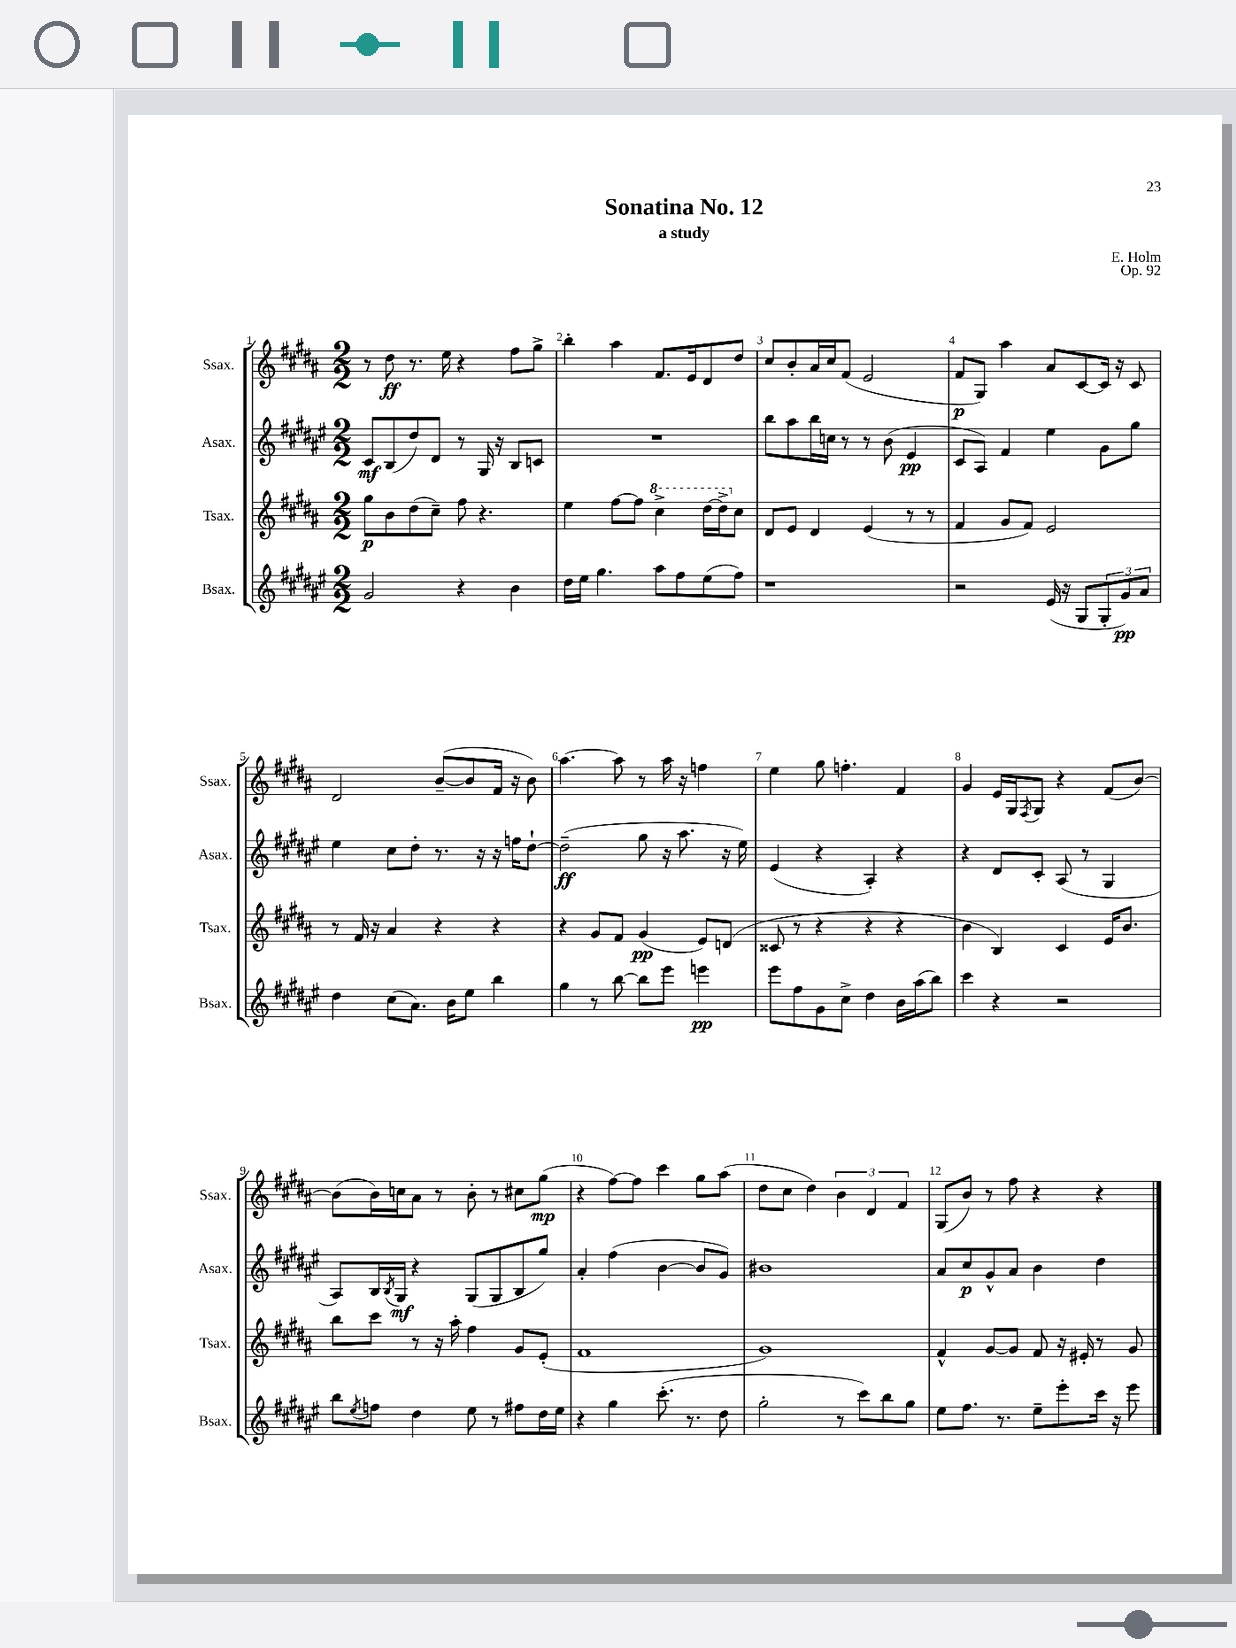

**kern	**dynam	**kern	**dynam	**kern	**dynam	**kern	**dynam
*part4	*part4	*part3	*part3	*part2	*part2	*part1	*part1
*staff4	*staff4	*staff3	*staff3	*staff2	*staff2	*staff1	*staff1
*I"Bsax.	*	*I"Tsax.	*	*I"Asax.	*	*I"Ssax.	*
*I'Bsax.	*	*I'Tsax.	*	*I'Asax.	*	*I'Ssax.	*
*clefG2	*	*clefG2	*	*clefG2	*	*clefG2	*
*k[f#c#g#d#a#e#]	*	*k[f#c#g#d#a#]	*	*k[f#c#g#d#a#e#]	*	*k[f#c#g#d#a#]	*
*M2/2	*	*M2/2	*	*M2/2	*	*M2/2	*
=1	=1	=1	=1	=1	=1	=1	=1
2g#/	.	8gg#\L	p	8c#/L	mf	8r	.
.	.	8b\	.	(8B/	.	8dd#\	ff
.	.	(8dd#\	.	8dd#/)	.	8.r	.
.	.	8cc#~\J)	.	8d#/J	.	.	.
.	.	.	.	.	.	16ee\	.
4r	.	8ff#\	.	8r	.	4r	.
.	.	4.r	.	16G#/	.	.	.
.	.	.	.	16r	.	.	.
4b\	.	.	.	8B/L	.	8ff#\L	.
.	.	.	.	8cn/J	.	8gg#^\J	.
=2	=2	=2	=2	=2	=2	=2	=2
16dd#\LL	.	4ee\	.	1r	.	4bb'\	.
16ee#\JJ	.	.	.	.	.	.	.
4.gg#\	.	.	.	.	.	.	.
.	.	[8ff#\L	.	.	.	4aa#\	.
.	.	8ff#\J]	.	.	.	.	.
*	*	*8va	*	*	*	*	*
8aa#\L	.	4ccc#^\	.	.	.	8.f#/L	.
8ff#\	.	.	.	.	.	.	.
.	.	.	.	.	.	16e/k	.
(8ee#\	.	[16ddd#\LL	.	.	.	8d#/	.
.	.	16ddd#^\J]	.	.	.	.	.
*	*	*X8va	*	*	*	*	*
8ff#\J)	.	8cc#\J	.	.	.	8dd#/J	.
=3	=3	=3	=3	=3	=3	=3	=3
1r	.	8d#/L	.	8bb\L	.	8cc#/L	.
.	.	8e/J	.	8aa#\	.	8b'/	.
.	.	4d#/	.	16bb\L	.	16a#/L	.
.	.	.	.	16ccn\JJ	.	16cc#/J	.
.	.	.	.	8r	.	(8f#/J	.
.	.	(4e/	.	8r	.	2e/	.
.	.	.	.	(8b\	.	.	.
.	.	8r	.	4e#/	pp	.	.
.	.	8r	.	.	.	.	.
=4	=4	=4	=4	=4	=4	=4	=4
2r	.	4f#/	.	8c#/L	.	8f#/L	p
.	.	.	.	8A#/J)	.	8G#/J)	.
.	.	8g#/L	.	4f#/	.	4aa#\	.
.	.	8f#/J)	.	.	.	.	.
(16e#/	.	2e/	.	4ee#\	.	8a#/L	.
16r	.	.	.	.	.	.	.
8G#/L	.	.	.	.	.	[8c#/	.
12G#'/	.	.	.	8g#\L	.	16c#/Jk]	.
.	.	.	.	.	.	16r	.
12g#/)	pp	.	.	.	.	.	.
.	.	.	.	8gg#\J	.	8c#/	.
12a#/J	.	.	.	.	.	.	.
!!LO:LB:g=z
=5	=5	=5	=5	=5	=5	=5	=5
4dd#\	.	8r	.	4ee#\	.	2d#/	.
.	.	16f#/	.	.	.	.	.
.	.	16r	.	.	.	.	.
(8cc#\L	.	4a#/	.	8cc#\L	.	.	.
8.a#\J)	.	.	.	8dd#'\J	.	.	.
.	.	4r	.	8.r	.	([8b~/L	.
16b\KL	.	.	.	.	.	.	.
8ee#\J	.	.	.	.	.	8b/]	.
.	.	.	.	16r	.	.	.
4bb\	.	4r	.	16r	.	16f#/Jk	.
.	.	.	.	16ffn\KL	.	16r	.
.	.	.	.	[8dd#`\J	.	8b\)	.
=6	=6	=6	=6	=6	=6	=6	=6
4gg#\	.	4r	.	(2dd#~\]	ff	[4.aa#\	.
8r	.	8g#/L	.	.	.	.	.
[8bb\	.	8f#/J	.	.	.	8aa#\]	.
8bb\L]	.	(4g#/	pp	8gg#\	.	8r	.
8eee#\J	.	.	.	16r	.	16aa#\	.
.	.	.	.	8.aa#\	.	16r	.
4eeen\	pp	8e/L)	.	.	.	4ffn\	.
.	.	(8dn/J	.	16r	.	.	.
.	.	.	.	16ee#\)	.	.	.
=7	=7	=7	=7	=7	=7	=7	=7
8eee#\L	.	8c##X/	.	(4e#/	.	4ee\	.
8ff#\	.	8r	.	.	.	.	.
8g#\	.	4r	.	4r	.	8gg#\	.
8cc#^\J	.	.	.	.	.	4.ffn'\	.
4dd#\	.	4r	.	4A#'/)	.	.	.
16b\LL	.	4r	.	4r	.	4f#/	.
(16aa#\J	.	.	.	.	.	.	.
8bb\J)	.	.	.	.	.	.	.
=8	=8	=8	=8	=8	=8	=8	=8
4ccc#\	.	4b\	.	4r	.	4g#/	.
4r	.	4B/)	.	8d#/L	.	16e/LL	.
.	.	.	.	.	.	16G#/J	.
.	.	.	.	.	.	8qF#/	.
.	.	.	.	8c#'/J	.	8G#/J	.
2r	.	4c#/	.	(8A#/	.	4r	.
.	.	.	.	8r	.	.	.
.	.	16e/KL	.	4G#/	.	(8f#/L	.
.	.	8.b/J	.	.	.	.	.
.	.	.	.	.	.	[8b/J)	.
!!LO:LB:g=z
=9	=9	=9	=9	=9	=9	=9	=9
8bb\L	.	8bb\L	.	8A#/L)	.	(8b\L]	.
8qee#/	.	.	.	.	.	.	.
8ffn\J	.	8ccc#\J	.	16B/L	.	16b\L)	.
.	.	.	.	8qB/	.	.	.
.	.	.	.	16G#/JJ	mf	16ccn\J	.
4dd#\	.	8r	.	4r	.	8a#\J	.
.	.	16r	.	.	.	8r	.
.	.	16aa#'\	.	.	.	.	.
8ee#\	.	4ff#\	.	(8G#/L	.	8b'\	.
8r	.	.	.	8G#/	.	8r	.
8ff#X\L	.	8g#/L	.	8B/	.	8cc#X\L	.
16dd#\L	.	(8e'/J	.	8gg#/J)	.	(8gg#\J	mp
16ee#\JJ	.	.	.	.	.	.	.
=10	=10	=10	=10	=10	=10	=10	=10
4r	.	1f#	.	4a#'/	.	4r	.
4gg#\	.	.	.	(4ff#\	.	[8ff#\L)	.
.	.	.	.	.	.	8ff#\J]	.
(8.ccc#'\	.	.	.	[4b\	.	4ccc#\	.
8.r	.	.	.	.	.	.	.
.	.	.	.	8b/L]	.	8gg#\L	.
8dd#\	.	.	.	8g#/J)	.	(8aa#\J	.
=11	=11	=11	=11	=11	=11	=11	=11
2gg#'\	.	1g#)	.	1b#X	.	8dd#\L	.
.	.	.	.	.	.	8cc#\J	.
.	.	.	.	.	.	4dd#\)	.
8r	.	.	.	.	.	6b\	.
8ccc#\L)	.	.	.	.	.	.	.
.	.	.	.	.	.	6d#/	.
8bb\	.	.	.	.	.	.	.
.	.	.	.	.	.	6f#/	.
8gg#\J	.	.	.	.	.	.	.
=12	=12	=12	=12	=12	=12	=12	=12
8ee#\L	.	4f#^^/	.	8a#/L	.	(8G#/L	.
8.ff#\J	.	.	.	8cc#/	p	8b/J)	.
.	.	[8g#/L	.	8g#^^/	.	8r	.
8.r	.	.	.	.	.	.	.
.	.	8g#/J]	.	8a#/J	.	8ff#\	.
8ee#~\L	.	8f#/	.	4b\	.	4r	.
8eee#'\	.	16r	.	.	.	.	.
.	.	16e#X'/	.	.	.	.	.
16ccc#\Jk	.	8r	.	4dd#\	.	4r	.
16r	.	.	.	.	.	.	.
8eee#\	.	8g#/	.	.	.	.	.
==	==	==	==	==	==	==	==
*-	*-	*-	*-	*-	*-	*-	*-
